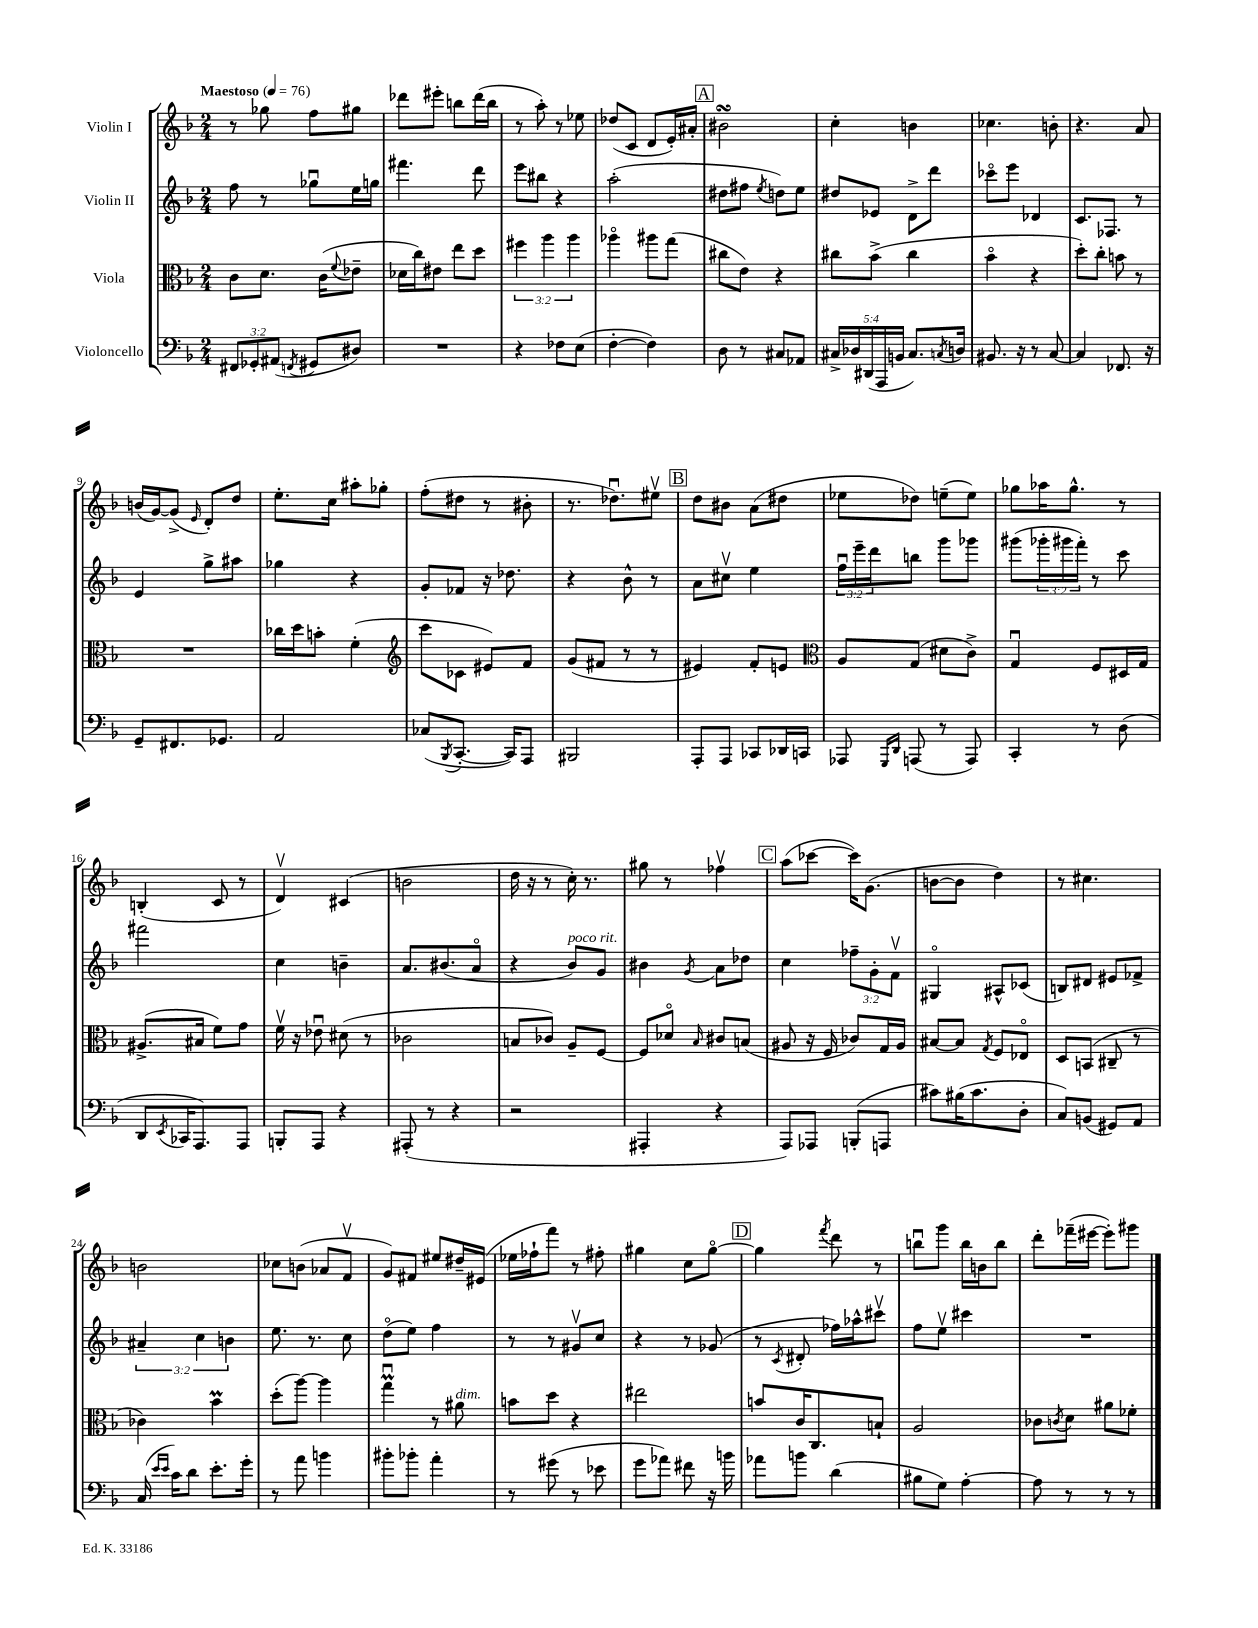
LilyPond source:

<<
\new StaffGroup <<
\new Staff = "s0" \with { instrumentName = "Violin I" } {
    \clef treble \key f \major \numericTimeSignature \time 2/4 \tempo "Maestoso" 4 = 76
    r8 ges''8 f''8 gis''8 |
    des'''8 eis'''8-. b''8 des'''16( b''16 |
    r8 a''8-.) r8 ees''8 |
    des''8( c'8 d'8 e'16-.) ais'16-. |
    \mark \markup { \box "A" } bis'2\turn |
    c''4-. b'4 |
    ces''4. b'8-. |
    r4. a'8 |
    b'16( g'16~) g'8->( \grace { e'16 } d'8-.) d''8 |
    e''8.-. c''16 ais''8-. ges''8-. |
    f''8-.( dis''8 r8 bis'8-. |
    r8. des''8.\downbow) eis''8\upbow |
    \mark \markup { \box "B" } d''8 bis'8 a'8( dis''8 |
    ees''8 des''8) e''8--( e''8) |
    ges''8 aes''16 ges''8.-^ r8 |
    b4-.( c'8 r8 |
    d'4\upbow) cis'4( |
    b'2 |
    d''16 r16 r8 c''16-.) r8. |
    gis''8 r8 fes''4\upbow |
    \mark \markup { \box "C" } a''8( ces'''8~ ces'''16) g'8.( |
    b'8~ b'8 d''4) |
    r8 cis''4. |
    b'2 |
    ces''8 b'8( aes'8 f'8\upbow |
    g'8) fis'8 eis''8 dis''16-- eis'16( |
    ees''16 fes''16-! f'''8) r8 fis''8-. |
    gis''4 c''8 gis''8~\flageolet |
    \mark \markup { \box "D" } gis''4 \acciaccatura { f'''8 } d'''8 r8 |
    b''8\downbow g'''8 b''16 b'16 b''8 |
    d'''8-. fes'''16--( eis'''16~ eis'''8-.) gis'''8 \bar "|." |
}
\new Staff = "s1" \with { instrumentName = "Violin II" } {
    \clef treble \key f \major \numericTimeSignature \time 2/4 \override Staff.TupletNumber.text = #tuplet-number::calc-fraction-text
    f''8 r8 ges''8\downbow e''16 g''16 |
    fis'''4. d'''8 |
    e'''8 bis''8 r4 |
    a''2-.( |
    \mark \markup { \box "A" } dis''8 fis''8 \acciaccatura { e''8 } d''8) e''8 |
    dis''8 ees'8 d'8-> d'''8 |
    ces'''8\flageolet e'''8 des'4 |
    c'8. fes8. r8 |
    e'4 g''8-> ais''8 |
    ges''4 r4 |
    g'8-. fes'8 r16 des''8. |
    r4 bes'8-^ r8 |
    \mark \markup { \box "B" } a'8 cis''8\upbow e''4 |
    \tuplet 3/2 { f''16\downbow e'''16-- d'''16 } b''8 g'''8 ges'''8 |
    gis'''8( \tuplet 3/2 { ges'''16-. gis'''16 f'''16-.) } r8 c'''8 |
    fis'''2 |
    c''4 b'4-- |
    a'8. bis'8.( a'8\flageolet |
    r4 bes'8^\markup { \italic "poco rit." }) g'8 |
    bis'4 \acciaccatura { g'8 } a'8 des''8 |
    \mark \markup { \box "C" } c''4 \tuplet 3/2 { fes''8-- g'8-. f'8\upbow } |
    gis4\flageolet ais8-^ ces'8( |
    b8) dis'8 eis'8 fes'8-> |
    \tuplet 3/2 { ais'4-- c''4 b'4 } |
    e''8. r8. c''8 |
    d''8\flageolet( e''8) f''4 |
    r8 r8 gis'8\upbow c''8 |
    r4 r8 ges'8( |
    \mark \markup { \box "D" } r8 \acciaccatura { c'8 } dis'8-. fes''16) aes''16-^ cis'''8\upbow |
    f''8 e''8\upbow cis'''4 |
    R2 \bar "|." |
}
\new Staff = "s2" \with { instrumentName = "Viola" } {
    \clef alto \key f \major \numericTimeSignature \time 2/4 \override Staff.TupletNumber.text = #tuplet-number::calc-fraction-text
    c'8 d'8. c'16( \appoggiatura { f'8 } ees'8-- |
    des'16 c''16) eis'8 e''8 d''8 |
    \tuplet 3/2 { fis''4 a''4 a''4 } |
    aes''4\flageolet ais''8 g''8( |
    \mark \markup { \box "A" } cis''8 e'8) r4 |
    cis''8 bes'8->( cis''4 |
    bes'4\flageolet r4 |
    d''8-.) c''8-. b'8 r8 |
    R2 |
    ces''16 d''16 b'8-. f'4-.( |
    \clef treble c'''8 ces'8 eis'8) f'8 |
    g'8( fis'8 r8 r8 |
    \mark \markup { \box "B" } eis'4) f'8-. e'8 |
    \clef alto a8 g8( dis'8 c'8->) |
    g4\downbow f8 dis16 g16 |
    ais8.->( bis16 f'8) g'8 |
    f'16\upbow r16 ees'8\downbow dis'8( r8 |
    ces'2 |
    b8 ces'8) a8-- f8~ |
    f8 des'8\flageolet \grace { bes16 } cis'8 b8( |
    \mark \markup { \box "C" } ais8 r16 f16 ces'8) g16 ais16 |
    bis8~ bis8 \acciaccatura { g8 } f8 ees8\flageolet |
    d8 b,8( cis8-- r8 |
    ces'4) bes'4\prall |
    d''8-.( a''8~) a''4 |
    g''4\downbow\prall r8 ais'8^\markup { \italic "dim." } |
    b'8 d''8 r4 |
    eis''2 |
    \mark \markup { \box "D" } b'8 c'16 c8. b8-! |
    a2 |
    ces'8 \acciaccatura { c'8 } d'8 ais'8 fes'8-. \bar "|." |
}
\new Staff = "s3" \with { instrumentName = "Violoncello" } {
    \clef bass \key f \major \numericTimeSignature \time 2/4 \override Staff.TupletNumber.text = #tuplet-number::calc-fraction-text
    \tuplet 3/2 { fis,8 ges,8-. ais,8( } \acciaccatura { f,8 } gis,8 dis8) |
    R2 |
    r4 fes8 e8( |
    f4~-. f4) |
    \mark \markup { \box "A" } d8 r8 cis8 aes,8 |
    \tuplet 5/4 { cis16-> des16 dis,16( a,,16 b,16 } cis8.) \acciaccatura { c8 } d16 |
    bis,8. r16 r8 c8~ |
    c4 fes,8. r16 |
    g,8-- fis,8. ges,8. |
    a,2 |
    ces8( \acciaccatura { bes,,8 } c,8.~-. c,16) a,,8 |
    bis,,2 |
    \mark \markup { \box "B" } a,,8-. a,,8 ces,8 des,16 c,16 |
    aes,,8 \grace { g,,16 d,16 } a,,8( r8 a,,8) |
    c,4-. r8 d8( |
    d,8 \acciaccatura { e,8 } ces,16 a,,8.) a,,8 |
    b,,8-. a,,8 r4 |
    ais,,8-.( r8 r4 |
    r2 |
    ais,,4-. r4 |
    \mark \markup { \box "C" } a,,8) aes,,8 b,,8-.( a,,8 |
    cis'8) bis16( cis'8. d8-. |
    c8) b,8( gis,8) a,8 |
    c16( \grace { e'16 e'16 } c'16) d'8 e'8.-. g'16-. |
    r8 a'8 b'4 |
    bis'8-. bes'8-. a'4-. |
    r8 gis'8( r8 ees'8 |
    g'8 aes'8) fis'8 r16 b'16 |
    \mark \markup { \box "D" } aes'8 b'8 d'4( |
    bis8 g8) a4~-. |
    a8 r8 r8 r8 \bar "|." |
}
>>
>>
